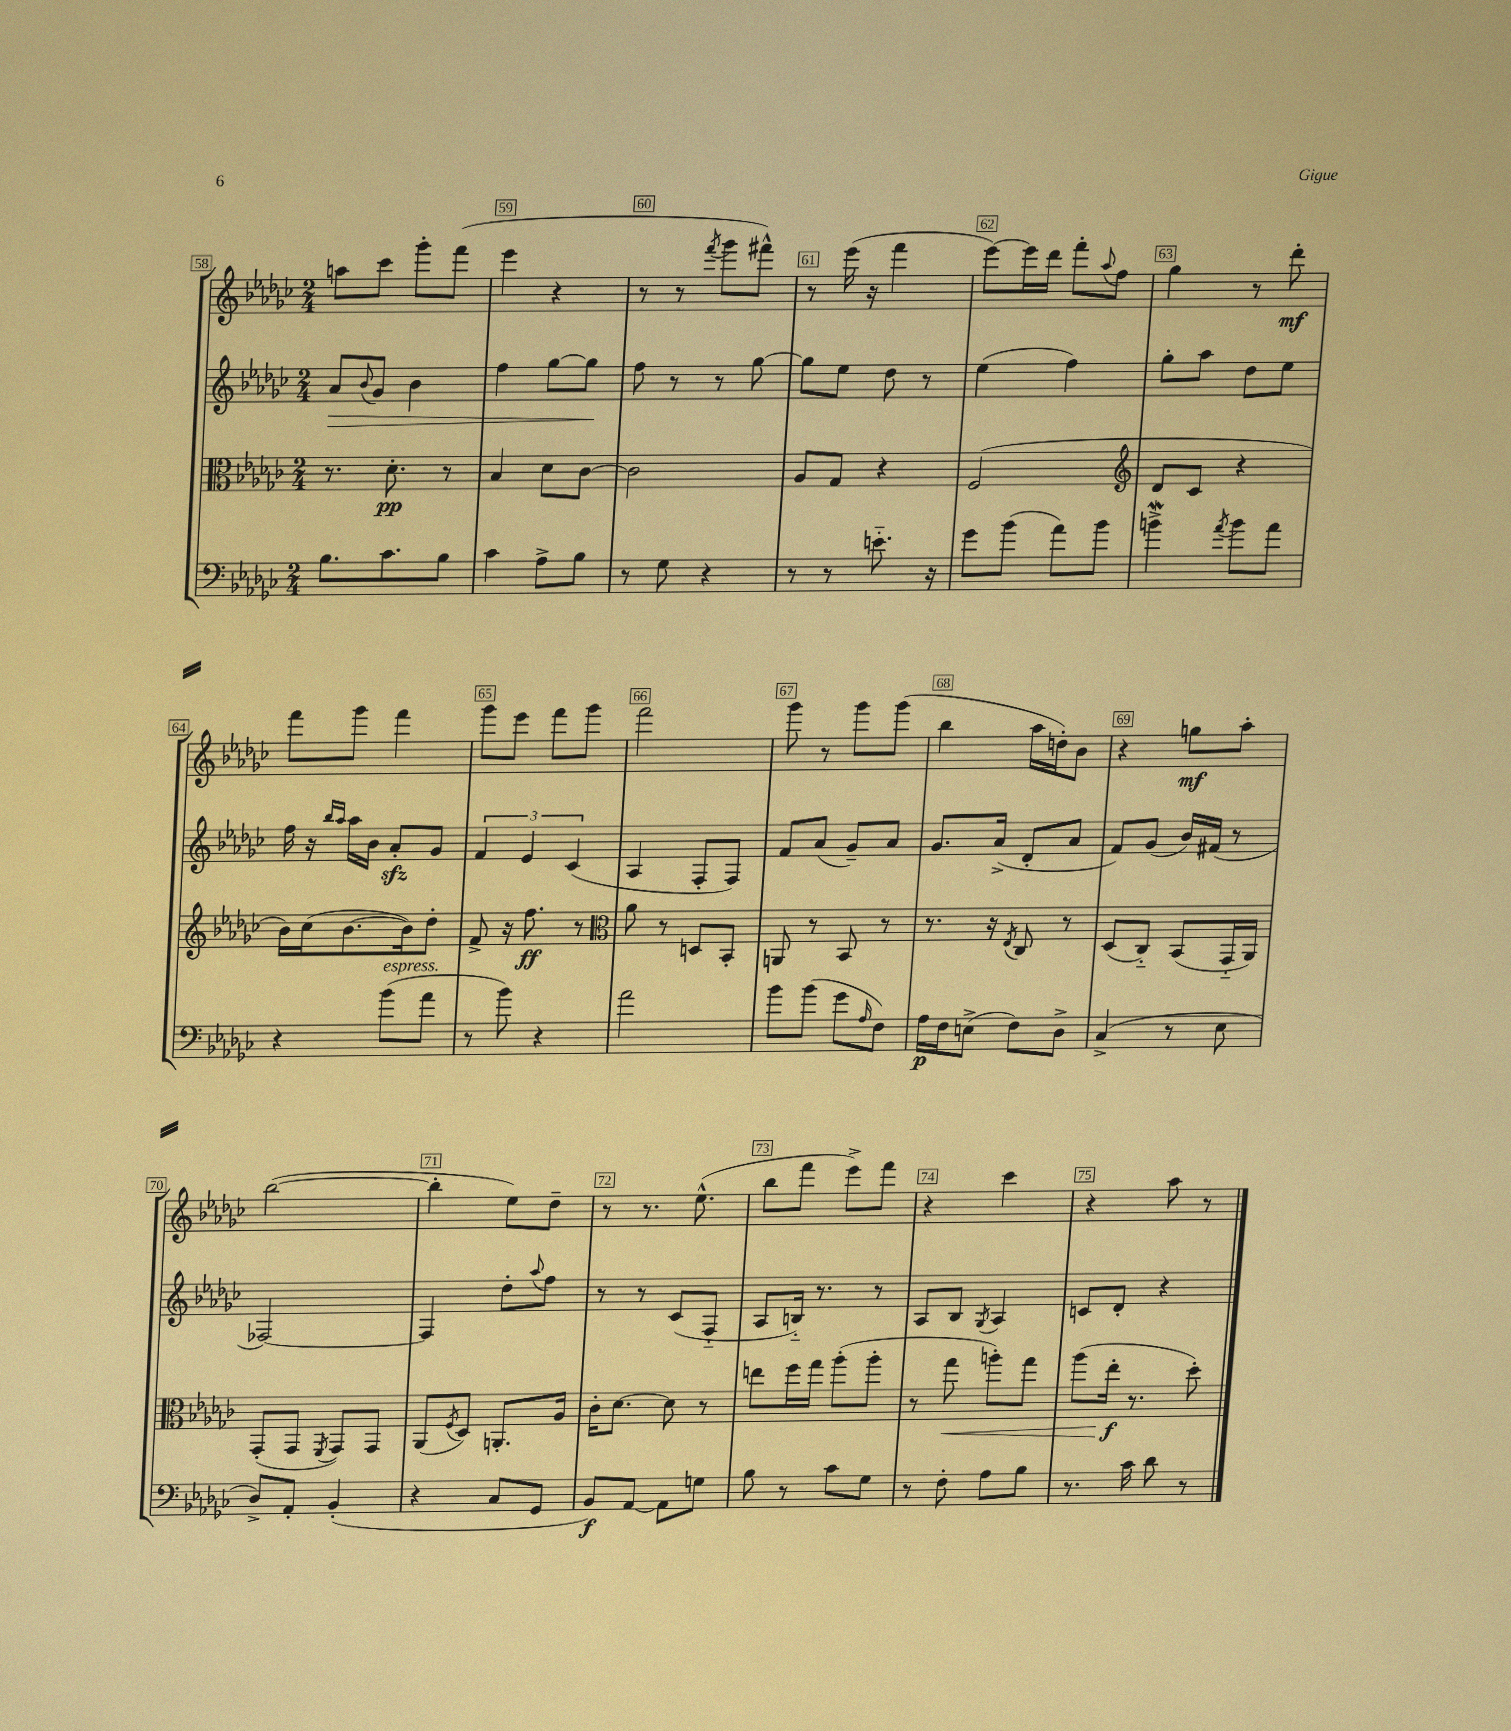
<<
\new StaffGroup <<
\new Staff = "s0" {
    \clef treble \key ges \major \numericTimeSignature \time 2/4
    a''8 ces'''8 ges'''8-. f'''8( |
    ees'''4 r4 |
    r8 r8 \acciaccatura { f'''8 } ges'''8 fis'''8-^) |
    r8 ees'''16( r16 f'''4 |
    ees'''8~) ees'''16 des'''16 f'''8-. \appoggiatura { aes''8 } f''8 |
    ges''4 r8 des'''8-.\mf |
    f'''8 ges'''8 f'''4 |
    ges'''8 ees'''8 f'''8 ges'''8 |
    f'''2 |
    ges'''8 r8 ges'''8 ges'''8( |
    bes''4 aes''16 d''16-.) bes'8 |
    r4 g''8\mf aes''8-. |
    bes''2~( |
    bes''4-. ees''8) des''8-- |
    r8 r8. ees''8.-^( |
    bes''8 f'''8 ees'''8->) f'''8 |
    r4 ces'''4 |
    r4 aes''8 r8 \bar "|." |
}
\new Staff = "s1" {
    \clef treble \key ges \major \numericTimeSignature \time 2/4
    aes'8\> \appoggiatura { bes'8 } ges'8 bes'4 |
    f''4 ges''8~ ges''8\! |
    f''8 r8 r8 ges''8~ |
    ges''8 ees''8 des''8 r8 |
    ees''4( f''4) |
    ges''8-. aes''8 des''8 ees''8 |
    f''16 r16 \grace { bes''16 aes''16 } aes''16 bes'16 aes'8-.\sfz ges'8 |
    \tuplet 3/2 { f'4 ees'4 ces'4( } |
    aes4 f8-. f8) |
    f'8 aes'8( ges'8--) aes'8 |
    ges'8. aes'16->( des'8-. aes'8 |
    f'8) ges'8( bes'16) fis'16( r8 |
    fes2~) |
    fes4 des''8-. \appoggiatura { aes''8 } f''8 |
    r8 r8 ces'8( f8-_ |
    aes8 b16-_) r8. r8 |
    aes8 bes8 \acciaccatura { ges8 } aes4 |
    c'8 des'8-. r4 \bar "|." |
}
\new Staff = "s2" {
    \clef alto \key ges \major \numericTimeSignature \time 2/4
    r8. des'8.-.\pp r8 |
    bes4 des'8 ces'8~ |
    ces'2 |
    aes8 ges8 r4 |
    f2( |
    \clef treble des'8 ces'8 r4 |
    bes'16) ces''16( bes'8.~ bes'16) des''8-. |
    f'8-> r16 f''8.\ff r8 |
    \clef alto aes'8 r8 d8 bes,8-. |
    a,8 r8 bes,8 r8 |
    r8. r16 \acciaccatura { ees8 } ces8 r8 |
    des8( ces8-_) bes,8( ges,16-_ aes,16) |
    ges,8-.( ges,8 \acciaccatura { f,8 } ges,8) ges,8 |
    aes,8( \acciaccatura { f8 } des8) a,8.-. aes16 |
    ces'16-. des'8.~ des'8 r8 |
    e''8 f''16 ges''16 aes''8-.( aes''8-. |
    r8 ges''8\< a''8-.) ges''8 |
    aes''8( ees''16-.\f\! r8. des''8-.) \bar "|." |
}
\new Staff = "s3" {
    \clef bass \key ges \major \numericTimeSignature \time 2/4
    bes8. ces'8. bes8 |
    ces'4 aes8-> bes8 |
    r8 ges8 r4 |
    r8 r8 e'8.-_ r16 |
    ges'8 bes'8( aes'8) bes'8 |
    b'4->\mordent \acciaccatura { aes'8 } b'8 aes'8 |
    r4 bes'8^\markup { \italic "espress." }( aes'8 |
    r8 bes'8) r4 |
    aes'2 |
    bes'8 bes'8( ges'8 \grace { aes16 } f8) |
    aes16\p f16 e8->( f8) des8-> |
    ces4->( r8 ees8 |
    des8->) aes,8-. bes,4-.( |
    r4 ces8 ges,8 |
    bes,8\f) aes,8~ aes,8 g8 |
    bes8 r8 ces'8 ges8 |
    r8 f8-. aes8 bes8 |
    r8. ces'16 des'8 r8 \bar "|." |
}
>>
>>
\layout { \context { \Score currentBarNumber = #58 \override BarNumber.break-visibility = ##(#f #t #t) barNumberVisibility = #all-bar-numbers-visible \override BarNumber.stencil = #(make-stencil-boxer 0.1 0.3 ly:text-interface::print) } }
